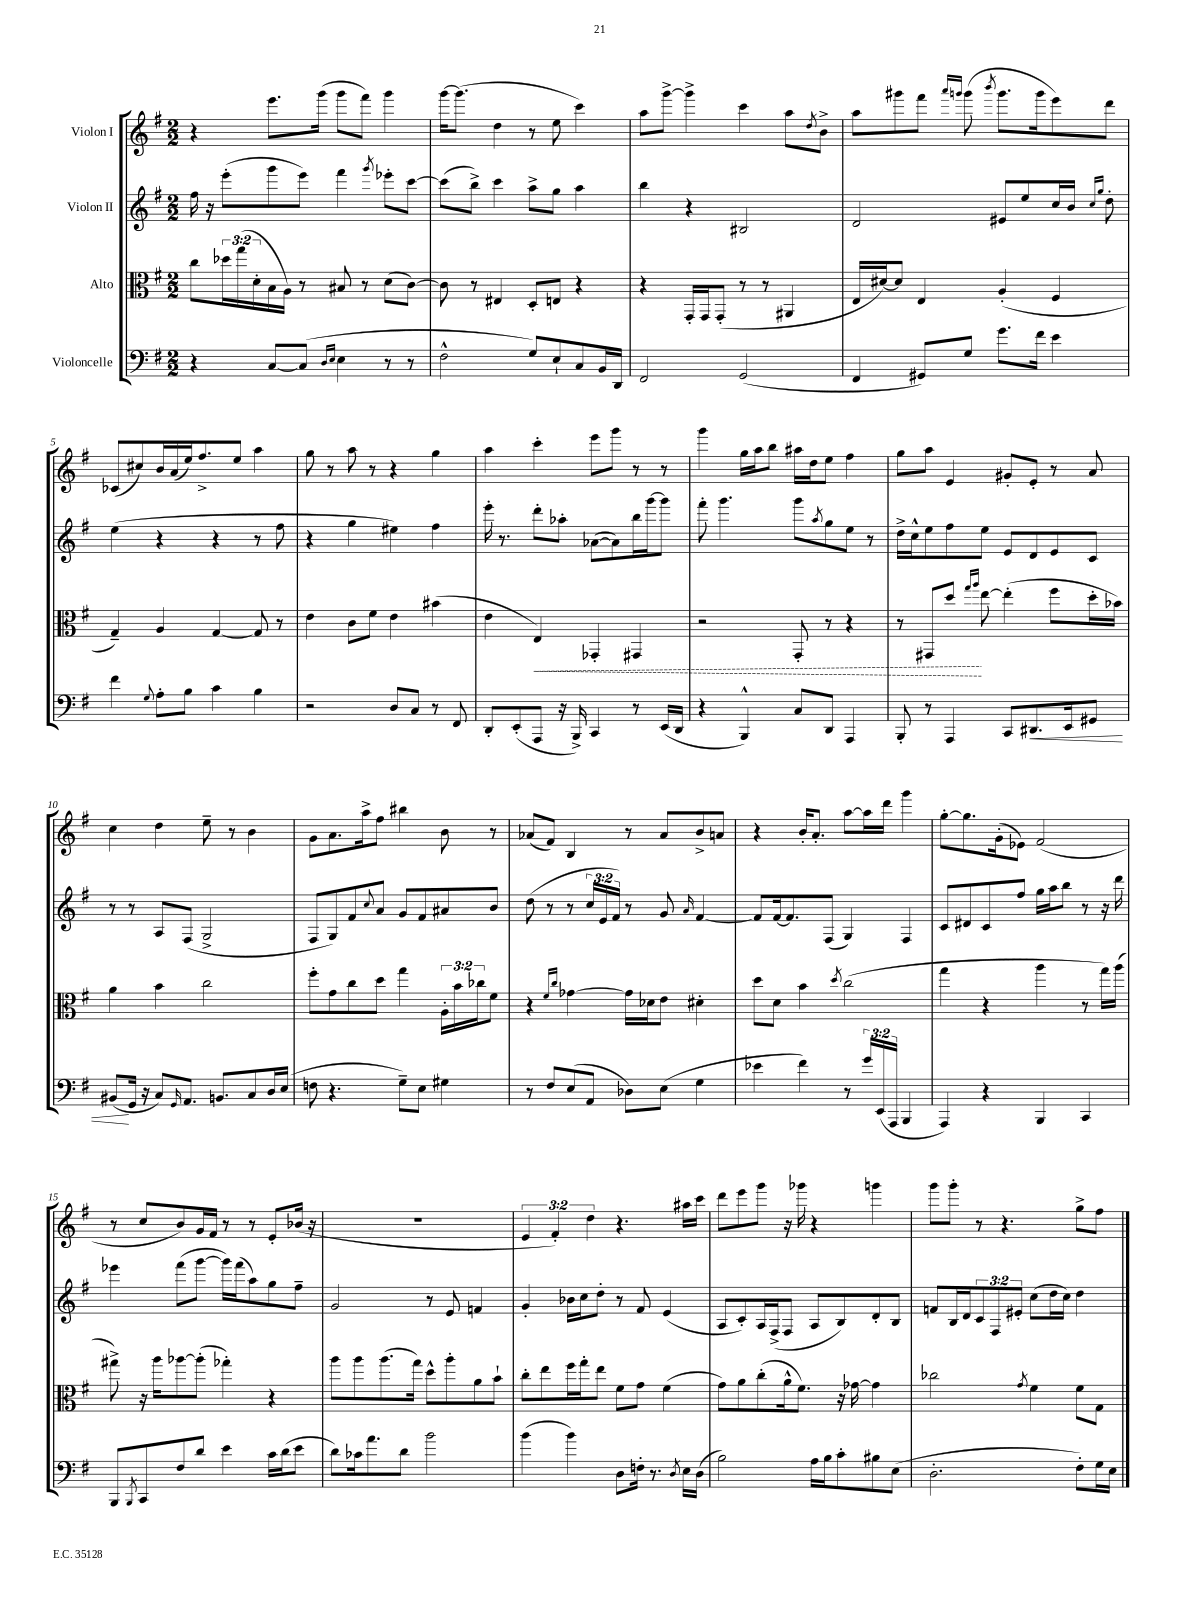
<<
\new StaffGroup <<
\new Staff = "s0" \with { instrumentName = "Violon I" } {
    \clef treble \key g \major \numericTimeSignature \time 2/2 \override Staff.TupletNumber.text = #tuplet-number::calc-fraction-text
    r4 e'''8. g'''16( g'''8 fis'''8) g'''4 |
    g'''16~ g'''8.( d''4 r8 e''8 c'''4) |
    a''8 g'''8~-> g'''4-> c'''4 a''8 \acciaccatura { d''8 } b'8-> |
    a''8 gis'''8 fis'''8 \grace { a'''16 g'''16 } g'''8( \acciaccatura { b'''8 } g'''8. g'''16 e'''8) d'''8 |
    ces'8( cis''8) b'16 a'16( e''16) fis''8.-> e''8 a''4 |
    g''8 r8 a''8 r8 r4 g''4 |
    a''4 c'''4-. e'''8 g'''8 r8 r8 |
    g'''4 g''16 a''16 b''8 ais''16 d''16 e''8 fis''4 |
    g''8 a''8 e'4 gis'8-. e'8-. r8 a'8 |
    c''4 d''4 e''8-- r8 b'4 |
    g'8 a'8. a''16-> fis''8 bis''4 b'8 r8 |
    aes'8( fis'8) b4 r8 aes'8 b'8-> a'8 |
    r4 b'16-. a'8.-. a''8~ a''16 d'''16 g'''4 |
    g''8~-. g''8. g'16-.( ees'8) fis'2( |
    r8 c''8 b'8) g'16 fis'16 r8 r8 e'8-. bes'16( r16 |
    R1 |
    \tuplet 3/2 { e'4 fis'4-.) d''4 } r4. ais''16 c'''16 |
    d'''8 e'''8 g'''8 r16 ges'''16 r4 g'''4 |
    g'''8 g'''8-. r8 r4. g''8-> fis''8 \bar "|." |
}
\new Staff = "s1" \with { instrumentName = "Violon II" } {
    \clef treble \key g \major \numericTimeSignature \time 2/2 \override Staff.TupletNumber.text = #tuplet-number::calc-fraction-text
    fis''16 r16 e'''8-.( g'''8 e'''8) fis'''4 \acciaccatura { g'''8 } ees'''8-. c'''8~ |
    c'''8( b''8->) c'''4 a''8-> g''8 a''4 |
    b''4 r4 bis2 |
    d'2 eis'8 e''8 c''16 b'16 \grace { c''16 g''16 } d''8-. |
    e''4( r4 r4 r8 fis''8 |
    r4 g''4 eis''4) fis''4 |
    e'''16-. r8. d'''8-. aes''8-. aes'8~( aes'8) b''16 g'''16~ g'''8 |
    fis'''8-. g'''4. g'''8 \acciaccatura { a''8 } g''8 e''8 r8 |
    d''16-> c''16-^ e''8 fis''8 e''8 e'8 d'8 e'8 c'8 |
    r8 r8 a8 fis8( g2-> |
    fis8 g8) fis'8 \appoggiatura { c''8 } a'8 g'8 fis'8 ais'8 b'8 |
    d''8( r8 r8 \tuplet 3/2 { c''16 e'16 fis'16) } r8 g'8 \grace { a'16 } fis'4~ |
    fis'8 fis'16~ fis'8. fis8( g4) fis4 |
    c'8 dis'8 c'8 fis''8 g''16 a''16 b''8 r8 r16 d'''16 |
    ees'''4 fis'''8( g'''8~ g'''16) fis'''16( a''8) g''8 fis''8-- |
    g'2 r8 e'8 f'4 |
    g'4-. bes'16 c''16 d''8-. r8 fis'8 e'4( |
    a8 c'8-.) a16 fis16->( fis8 a8 b8) d'8-. b8 |
    f'8 b16 d'16 \tuplet 3/2 { c'8 fis8 eis'8-. } c''8( d''16 c''16) d''4 \bar "|." |
}
\new Staff = "s2" \with { instrumentName = "Alto" } {
    \clef alto \key g \major \numericTimeSignature \time 2/2 \override Staff.TupletNumber.text = #tuplet-number::calc-fraction-text
    c''8 \tuplet 3/2 { des''16 g''16( d'16-. } b16 a16) r8 bis8 r8 d'8( c'8~) |
    c'8 r8 eis4 d8-. e8 r4 |
    r4 g,16-. g,16 g,8-.( r8 r8 ais,4 |
    e16 dis'16~) dis'8 e4 a4-.( fis4 |
    g4--) a4 g4~ g8 r8 |
    e'4 c'8 fis'8 e'4 bis'4( |
    e'4 \once \override Hairpin.style = #'dashed-line e4\<) ges,4-. gis,4 |
    r2 g,8-. r8 r4 |
    r8 gis,8 d''8\! \grace { g''16 a''16 } e''8~ e''4-.( fis''8 d''16-. bes'16) |
    a'4 b'4 c''2 |
    fis''8-. g'8 c''8 d''8 g''4 \tuplet 3/2 { a16-. b'16 ces''16 } fis'8 |
    r4 \grace { fis'16 c''16 } ges'4~ ges'16 des'16 e'8 dis'4-. |
    d''8 d'8 b'4 \acciaccatura { d''8 } c''2( |
    g''4 r4 a''4 r8 g''16) a''16( |
    gis''8->) r16 a''16 aes''8~ aes''8-.( ges''4-.) r4 |
    a''8 a''8 a''8.( g''16) d''8-^ a''8-. a'8 b'8-! |
    c''8-. e''8 fis''16 g''16-. e''8 fis'8 g'8 fis'4( |
    g'8) a'8 c''8-.( a'16-^ fis'8.) r16 ges'16~ ges'4 |
    ces''2 \acciaccatura { g'8 } fis'4 fis'8 g8 \bar "|." |
}
\new Staff = "s3" \with { instrumentName = "Violoncelle" } {
    \clef bass \key g \major \numericTimeSignature \time 2/2 \override Staff.TupletNumber.text = #tuplet-number::calc-fraction-text
    r4 c8~ c8( \grace { d16 e16 } e4 r8 r8 |
    fis2-^ g8) e8-! c8 b,16 d,16 |
    fis,2 g,2( |
    fis,4 gis,8) g8 g'8. fis'16 e'4 |
    fis'4 \appoggiatura { g8 } a8-. b8 c'4 b4 |
    r2 d8 c8 r8 fis,8 |
    d,8-. e,8-.( a,,8 r16 b,,16->) c,4 r8 e,16( d,16 |
    r4 b,,4-^) c8 d,8 a,,4 |
    b,,8-. r8 a,,4 c,8 dis,8.\< e,16 gis,8 |
    bis,8\!( g,16 r16 c8) \grace { g,16 } a,8. b,8. c8 d16 e16( |
    f8 r4. g8--) e8 gis4 |
    r8 fis8 e8( a,8 des8) e8( g4 |
    ees'4 fis'4) r8 \tuplet 3/2 { g'16 e,16( a,,16 } b,,4 |
    a,,4) r4 b,,4 c,4 |
    b,,8 \acciaccatura { b,,8 } c,8 fis8 d'8 e'4 c'16 d'16( e'8 |
    d'8) ces'16 a'8. d'8 b'2 |
    b'4( b'4) d8 f16-. r8. \acciaccatura { d8 } e16 d16( |
    b2) a16 b16 c'8-. bis8 e8( |
    d2.-. fis8-.) g16 e16 \bar "|." |
}
>>
>>
